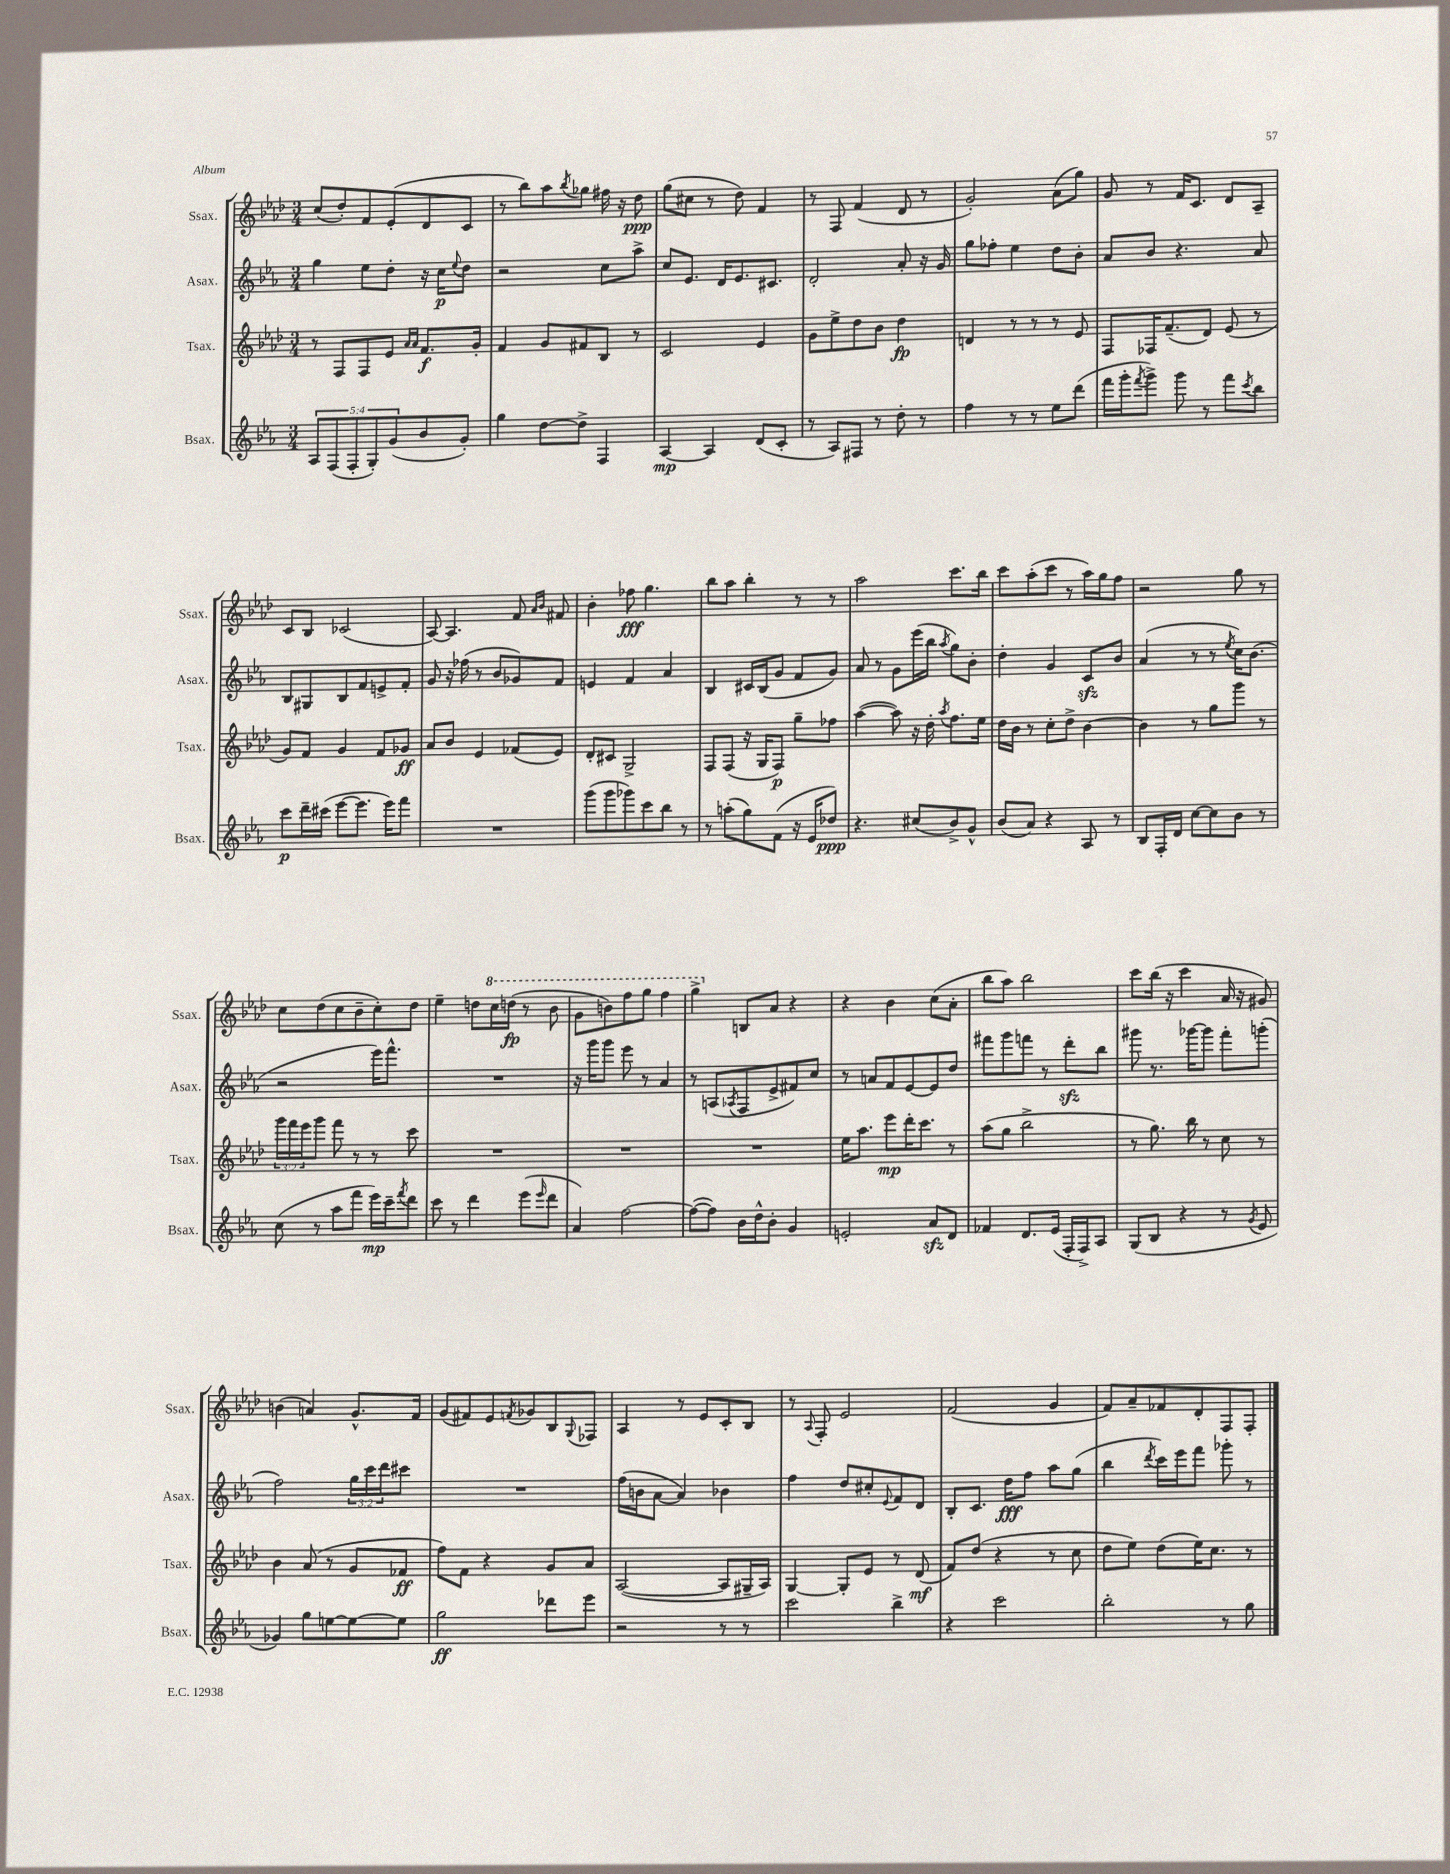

**kern	**kern	**kern	**kern
*staff4	*staff3	*staff2	*staff1
*clefG2	*clefG2	*clefG2	*clefG2
*k[b-e-a-]	*k[b-e-a-d-]	*k[b-e-a-]	*k[b-e-a-d-]
*M3/4	*M3/4	*M3/4	*M3/4
10A-/L	8r	4gg\	(8cc/L
(10F/	.	.	.
.	8F/L	.	8dd-'/)
10F'/	.	.	.
.	8F/	8ee-\L	8f/
10G'/)	.	.	.
.	8e-/J	8dd'\J	(8e-'/
(10g/	.	.	.
.	16qqa-/LL	.	.
.	16qqa-/JJ	.	.
8b-/	8.f/L	16r	8d-/
.	.	16cc\LK	.
.	.	8qqee-/	.
8g'/J)	.	8dd\J	8c/J
.	16g'/Jk	.	.
=	=	=	=
4gg\	4f/	2r	8r
.	.	.	8bb-\L)
[8dd\L	8g/L	.	8aa-\
.	.	.	8qbb-/
8dd^\]J	8f#/	.	8gg-\J
4F/	8B-/J	8cc\L	16ff#\
.	.	.	16r
.	8r	8aa-^\J	8dd-\
=	=	=	=
[4A-/	2c/	8cc/L	(8gg\L
.	.	8.e-/J	8cc#\J
4A-/]	.	.	8r
.	.	16d/LK	.
.	.	8.e-/	8dd-\)
(8d/L	4e-/	.	4f/
.	.	8.c#/J	.
8c'/J	.	.	.
=	=	=	=
8r	8g\L	2d'/	8r
8A-/L)	8ee-^\	.	8F/
8F#/J	8dd-\	.	(4f/
8r	8b-\J	.	.
8dd'\	4dd-\	8a-'/	8d-/
8r	.	16r	8r
.	.	16g/	.
=	=	=	=
4ff\	4d/	8gg\L	2g'/)
.	.	8ff-'\J	.
8r	8r	4ee-\	.
8r	8r	.	.
8ee-\L	8r	8dd\L	(8a-\L
(8ddd\J	8e-/	8b-'\J	8gg\J)
=	=	=	=
16fff\LL	8F/L	8a-/L	8g/
16ggg'\J	.	.	.
8qfff/	.	.	.
8ggg^\J)	16F-/K	8b-/J	8r
.	(8.f~/	.	.
8ggg\	.	4.r	16f/LK
.	.	.	8.c/J
8r	8d-/J)	.	.
8fff\L	(8e-/	.	8d-/L
8qccc/	.	.	.
8bb-\J	8r	8a-/	8A-~/J
=	=	=	=
8ccc\L	8g/L)	8B-/L	8c/L
16ddd~\L	8f/J	8G#/	8B-/J
(16ccc#\JJ	.	.	.
[8eee-\L	4g/	8B-/	(2c-/
8.eee-\]J	.	8f/	.
.	8f/L	8e^/	.
16eee-\LK)	.	.	.
8fff\J	8g-/J	8f'/J	.
=	=	=	=
2.r	8a-/L	8g/	[8A-/)
.	8b-/J	16r	4.A-/]
.	.	(16ff-\	.
.	4e-/	8r	.
.	.	8b-/L	.
.	(8f-/L	8g-/)	8f/
.	.	.	16qqa-/LL
.	.	.	16qqb-/JJ
.	8e-/J)	8f/J	8f#/
=	=	=	=
(8ggg\L	8d-'/L	4e/	4b-'\
8ggg\	8c#/J	.	.
8ggg-\)	2G^/	4f/	8ff-\
8ccc\	.	.	4.gg\
8bb-\J	.	4a-/	.
8r	.	.	.
=	=	=	=
8r	8F/L	4B-/	8bb-\L
(8aa'\L	(8F/J	.	8aa-\J
8gg\)	16r	16c#/LL	4bb-'\
.	16G/LK	(16B-/J	.
(8f\J	8F/J)	8g/J	.
16r	8gg~\L	8f/L	8r
16e-/LK	.	.	.
8dd-/J)	8ff-\J	8g/J)	8r
=	=	=	=
4.r	([4aa-\	8a-/	2aa-\
.	.	8r	.
.	8aa-\])	8g\L	.
(8cc#/L	16r	(16eee-\L	.
.	16dd-'\	16bb-\JJ	.
.	8qaa-/	8qaa-/	.
8b-^/)	8.ff\L	8gg\L)	8.ccc\L
8g^^/J	.	8b-'\J	.
.	16ee-\Jk	.	16bb-\Jk
=	=	=	=
(8b-/L	16dd-\LL	4dd'\	8ccc\L
.	16b-\JJ	.	.
8a-/J)	8r	.	(8aa-'\
4r	8cc'\L	4g/	8ccc\J
.	8dd-^\J	.	8r
8A-/	[4b-\	8c/L	16aa-\LL)
.	.	.	16gg\J
8r	.	8b-/J	8ff\J
=	=	=	=
8B-/L	4b-\]	(4a-/	2r
16F'/L	.	.	.
16d/JJ	.	.	.
[8cc\L	8r	8r	.
8cc\]	8gg\L	8r	.
.	.	8qee-/	.
8b-\J	8ggg\J	16cc\LK)	8gg\
.	.	(8.b-\J	.
8r	8r	.	8r
=	=	=	=
(8cc\	24ggg\LL	2r	8cc\L
.	24fff\	.	.
.	24eee-\J	.	.
8r	8ggg\J	.	(8dd-\
8aa-\L	8fff\	.	8cc\
8fff\J	8r	.	8b-~\
16eee-\LL)	8r	16eee-\LK)	8cc'\)
16ccc~\J	.	8.fff^^\J	.
8qfff/	.	.	.
8ddd\J	8ccc\	.	8dd-\J
=	=	=	=
8ccc\	2.r	2.r	4ee-~\
8r	.	.	.
4ddd\	.	.	8dd\L
.	.	.	16ccc\L
.	.	.	(16ddd\JJ
(8eee-\L	.	.	8r
16qqeee-/	.	.	.
8ddd\J	.	.	8bb-\
=	=	=	=
4a-/)	2.r	16r	8gg\L
.	.	16ggg\LK	.
.	.	8ggg\J	8bb\)
[2ff\	.	8eee-\	8fff\
.	.	8r	8ggg\J
.	.	4a-/	4fff\
=	=	=	=
(8ff\_L	2.r	8r	4ggg^\
8ff\]J)	.	(8A/L	.
.	.	8qA-/	.
16b-\LL	.	8F/	8B/L
16dd^^\J	.	.	.
8b-'\J	.	8e-^/	8a-/J
4g/	.	8f#/)	4r
.	.	8cc/J	.
=	=	=	=
2e'/	16ee-\LK	8r	4r
.	8.aa-\J	.	.
.	.	8a/L	.
.	8eee-\L	8f/	4b-\
.	16ddd-'\K	[8e-/	.
.	8.ccc\J	.	.
8a-/L	.	8e-/]	(8cc\L
8d/J	8r	8dd/J	8a-'\J
=	=	=	=
4f-/	(8aa-\L	8fff#\L	8bb-\L
.	8gg\J	8ggg\	8aa-\J)
8.d/L	2bb-^\	8fff\J	2bb-\
.	.	8r	.
(16e-/Jk	.	.	.
16F'/LL	.	8ddd'\L	.
16F^/J)	.	.	.
8A-/J	.	8bb-\J	.
=	=	=	=
(8G/L	8r	8ggg#\	8ccc\L
8B-/J	8.gg\)	8.r	(16bb-\Jk
.	.	.	16r
4r	.	.	4ccc\
.	16bb-\	[16ggg-\LK	.
.	8r	8ggg-\]J	.
8r	8cc\	8fff'\L	16a-/
.	.	.	16r
8qg/	.	.	.
8e-/	8r	(8ggg'\J	8g#/)
=	=	=	=
4g-/)	4b-\	2ff\)	(4b\
8gg\L	(8a-/	.	4a/)
[8ee\	8r	.	.
8ee\_	8g/L	24gg\LL	8.g^^/L
.	.	24ccc\	.
.	.	24ddd\J	.
8ee\]J	8f-/J	8ccc#\J	.
.	.	.	16f/Jk
=	=	=	=
2gg\	8ff\L)	2.r	(8g/L
.	8f\J	.	8f#/)
.	4r	.	8e-/
.	.	.	8qf/
.	.	.	8g-/
8ddd-\L	8g/L	.	8B-/
.	.	.	8qqG/
8eee-\J	8a-/J	.	8F-/J
=	=	=	=
2r	([2A-/	(16ff\LL	4A-/
.	.	16b\J	.
.	.	[8a-\J	.
.	.	4a-/])	8r
.	.	.	8e-/L
8r	8A-/]L	4b-\	8c'/
8r	16G#~/L	.	8B-/J
.	16A-/JJ)	.	.
=	=	=	=
2ccc\	[4G/	4ff\	8r
.	.	.	8qqA-/
.	.	.	8F'/
.	8G'/]L	8dd/L	2e-/
.	8e-/J	8cc#'/	.
.	.	8qqe-/	.
4bb-^\	8r	8f/	.
.	(8d-/	8d/J	.
=	=	=	=
4r	8f/L)	8B-'/L	(2f/
.	(8dd-/J	8.c/J	.
2ccc\	4r	.	.
.	.	16dd\LK	.
.	.	8ff\J	.
.	8r	8aa-\L	4g/
.	8cc\	(8gg\J	.
=	=	=	=
2bb-'\	8dd-\L	4bb-\	8f/L)
.	8ee-\J)	.	8a-~/
.	.	8qddd/	.
.	(8dd-\L	16ccc\LL)	8f-/
.	.	16eee-\J	.
.	16ee-\K)	8fff\J	8d-'/
.	8.cc\J	.	.
8r	.	8ggg-'\	8F/
8gg\	8r	8r	8F'/J
==	==	==	==
*-	*-	*-	*-
